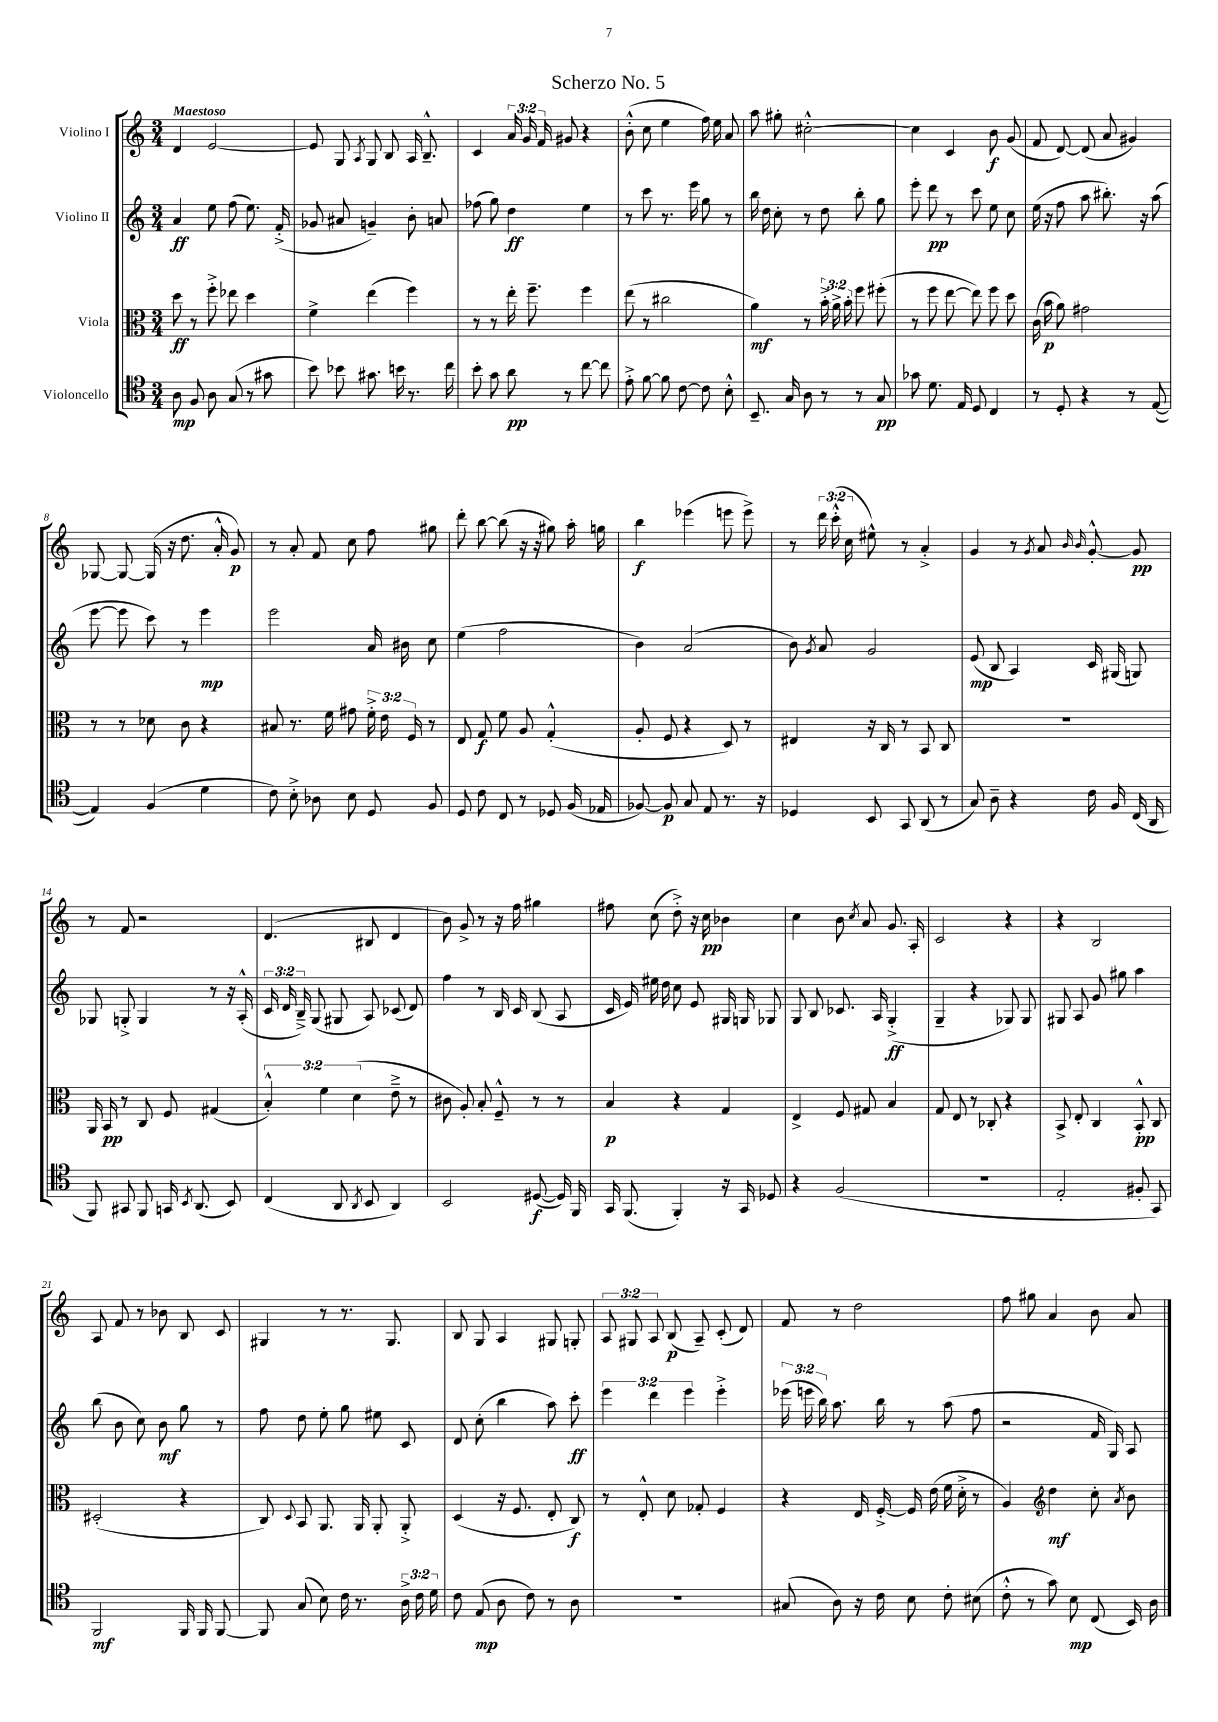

**kern	**kern	**kern	**kern
*staff4	*staff3	*staff2	*staff1
*clefC4	*clefC3	*clefG2	*clefG2
*k[]	*k[]	*k[]	*k[]
*M3/4	*M3/4	*M3/4	*M3/4
8A\	8dd\	4a/	4d/
8F/	8r	.	.
8A\	8ff'^\	8ee\	[2e/
(8G/	8ee-\	(8ff\	.
8r	4dd\	8.ee\)	.
8g#\	.	.	.
.	.	(16f'^/	.
=	=	=	=
8b\)	4f^\	8g-/	8e/]
8b-\	.	8a#/	8G/
.	.	.	8qA/
8.g#\	(4ee\	4g~/)	8G/
.	.	.	8B/
16b\	.	.	.
8.r	4ff\)	8b'\	16A/
.	.	.	8.B~^^/
.	.	8a/	.
16cc\	.	.	.
=	=	=	=
8b'\	8r	(8ff-\	4c/
8g\	8r	8gg\)	.
8a\	16ee'\	4dd\	24a/
.	.	.	24g/
.	8.ff~\	.	.
.	.	.	24f/
8r	.	.	8g#/
[8cc\	4ff\	4ee\	4r
8cc\]	.	.	.
=	=	=	=
8e'^\	(8ee\	8r	(8b'^^\
[8f\	8r	8ccc\	8cc\
8f\]	2cc#\	8.r	4ee\
[8c\	.	.	.
.	.	16eee\	.
8c\]	.	8gg\	16ff\)
.	.	.	16ee\
8B'^^\	.	8r	8a/
=	=	=	=
8.BB~/	4a\)	16bb\	8aa\
.	.	16dd\	.
.	.	8cc'\	8gg#'\
16G/	.	.	.
8A\	8r	8r	[2cc#'^^\
8r	24b'^\	8dd\	.
.	24a^\	.	.
.	24b'\	.	.
8r	8ff\	8bb'\	.
8G/	(8ff#'\	8gg\	.
=	=	=	=
8g-\	8r	8eee'\	4cc#\]
8.d\	8ff\	8ddd\	.
.	[8ee\	8r	4c/
16E/	.	.	.
8D/	8ee\])	8ccc\	.
4C/	8ff\	8ee\	8b\
.	8dd\	8cc\	(8g/
=	=	=	=
8r	(16c\	(16ee\	8f/
.	16b\	16r	.
8D'/	8a\)	8ff\	[8d/)
4r	2g#\	8aa\	(8d/]
.	.	8.bb#'\)	8a/
8r	.	.	4g#/)
.	.	16r	.
([8E/	.	(8aa\	.
=	=	=	=
4E/])	8r	[8eee\	[8G-/
.	8r	8eee\]	8G-/_
(4F/	8d-\	8ccc\)	(16G-/]
.	.	.	16r
.	8c\	8r	8.dd\
4d\	4r	4eee\	.
.	.	.	16a'^^/
.	.	.	8g/)
=	=	=	=
8c\)	8B#/	2eee\	8r
8B'^\	8.r	.	8a'/
8A-\	.	.	8f/
.	16f\	.	.
8B\	8g#\	.	8cc\
8D/	24f'^\	16a/	8ff\
.	24e\	.	.
.	.	16b#\	.
.	24F/	.	.
8F/	8r	8cc\	8gg#\
=	=	=	=
8D/	8E/	(4ee\	8ddd'\
8c\	8G/	.	[8bb\
8C/	8f\	2ff\	(8bb\]
8r	8A/	.	16r
.	.	.	16r
8D-/	(4G'^^/	.	8gg#\)
(16F/	.	.	16aa'\
16E-/	.	.	16gg\
=	=	=	=
[8F-/)	8A'/	4b\)	4bb\
8F-/]	8F/	.	.
8G/	4r	(2a/	(4eee-\
8E/	.	.	.
8.r	8D/)	.	8eee\
.	8r	.	8eee^\)
16r	.	.	.
=	=	=	=
4D-/	4E#/	8b\)	8r
.	.	8qg/	.
.	.	8a/	24ddd\
.	.	.	(24ccc'^^\
.	.	.	24cc\
8BB/	16r	2g/	8ee#^^\)
.	16C/	.	.
8GG/	8r	.	8r
(8AA/	8BB/	.	4a'^/
8r	8C/	.	.
=	=	=	=
8G/)	2.r	(8e/	4g/
8A~\	.	8B/	.
4r	.	4A/)	8r
.	.	.	8qg/
.	.	.	8a/
.	.	.	16qqb/
.	.	.	16qqb/
16c\	.	16c/	[8g'^^/
16F/	.	(16G#/	.
(16C/	.	8G/)	8g/]
16AA/	.	.	.
=	=	=	=
8FF/)	16AA/	8G-/	8r
.	16BB/	.	.
8GG#/	8r	8G'^/	8f/
8FF/	8C/	4G/	2r
16GG/	8F/	.	.
8qBB/	.	.	.
(8.AA/	.	.	.
.	(4G#/	8r	.
8BB/)	.	16r	.
.	.	(16A'^^/	.
=	=	=	=
(4C/	6B'^^/)	24c/	(4.d/
.	.	24d/	.
.	.	24B~^/)	.
.	.	(8G/	.
.	6f\	.	.
8AA/	.	8G#/	.
.	(6d\	.	.
8qAA/	.	.	.
8BB/	.	8A/)	8B#/
4AA/)	8e~^\	(8c-/	4d/
.	8r	8d/)	.
=	=	=	=
2BB/	8c#\	4ff\	8b\)
.	8A'/)	.	8g^/
.	8B'/	8r	8r
.	8F~^^/	16B/	16r
.	.	16c/	16ff\
([8D#/	8r	(8B/	4gg#\
16D#/])	8r	8A/	.
16FF/	.	.	.
=	=	=	=
16GG/	4B/	16c/	8ff#\
(8.FF/	.	16e/)	.
.	.	16ee#\	(8cc\
.	.	16dd\	.
4FF'/)	4r	8cc\	8dd'^\)
.	.	8e/	16r
.	.	.	16cc\
16r	4G/	16G#/	4b-\
16GG/	.	16G/	.
8D-/	.	8G-/	.
=	=	=	=
4r	4E^/	8G/	4cc\
.	.	8B/	.
(2F/	8F/	8.c-/	8b\
.	.	.	8qcc/
.	8G#/	.	8a/
.	.	16A/	.
.	4B/	(4G'^/	8.g/
.	.	.	16A'/
=	=	=	=
2.r	8G/	4G~/	2c/
.	8E/	.	.
.	8r	4r	.
.	8C-'/	.	.
.	4r	8G-/)	4r
.	.	8G-/	.
=	=	=	=
2E'/	8BB^/	8G#/	4r
.	8E'/	8A/	.
.	4C/	8g/	2B/
.	.	8gg#\	.
8F#'/	8BB'^^/	4aa\	.
8GG/)	8C/	.	.
=	=	=	=
2FF/	(2D#'/	(8bb\	8A/
.	.	8b\	8f/
.	.	8cc\)	8r
.	.	8b\	8b-\
16FF/	4r	8gg\	8B/
16FF/	.	.	.
[8FF/	.	8r	8c/
=	=	=	=
8FF/]	8C/)	8ff\	4G#/
.	8qqD/	.	.
(8G/	8BB/	8dd\	.
8B\)	8.AA/	8ee'\	8r
16c\	.	8gg\	8.r
8.r	16AA/	.	.
.	8AA'/	8ee#\	.
.	.	.	8.G#/
24A^\	8AA'^/	8c/	.
24c\	.	.	.
24d\	.	.	.
=	=	=	=
8c\	(4D/	8d/	8B/
(8E/	.	(8cc'\	8G/
8A\	16r	4bb\	4A/
.	8.F/	.	.
8c\)	.	.	.
8r	8E'/	8aa\)	8G#/
8A\	8C/)	8ccc'\	8G'/
=	=	=	=
2.r	8r	6eee\	12A/
.	.	.	12G#/
.	8E'^^/	.	.
.	.	6ddd\	12A/
.	8d\	.	(8B/
.	.	6eee\	.
.	8G-'/	.	8A~/)
.	4F/	4eee'^\	(8c'/
.	.	.	8d/)
=	=	=	=
(8G#/	4r	(24eee-\	8f/
.	.	24eee\	.
.	.	24bb\)	.
8A\)	.	8.aa\	8r
16r	16E/	.	2dd\
16c\	[16F'^/	16bb\	.
8B\	16F/]	8r	.
.	(16e\	.	.
8c'\	16f\	(8aa\	.
.	16d'^\	.	.
(8B#\	8r	8ff\	.
=	=	=	=
8c'^^\	4A/)	2r	8ff\
8r	.	.	8gg#\
*	*clefG2	*	*
8g\)	4dd\	.	4a/
8B\	.	.	.
(8C/	8cc'\	16f/	8b\
.	.	16G/)	.
.	8qa/	.	.
16BB/)	8b\	8A/	8a/
16A\	.	.	.
==	==	==	==
*-	*-	*-	*-
